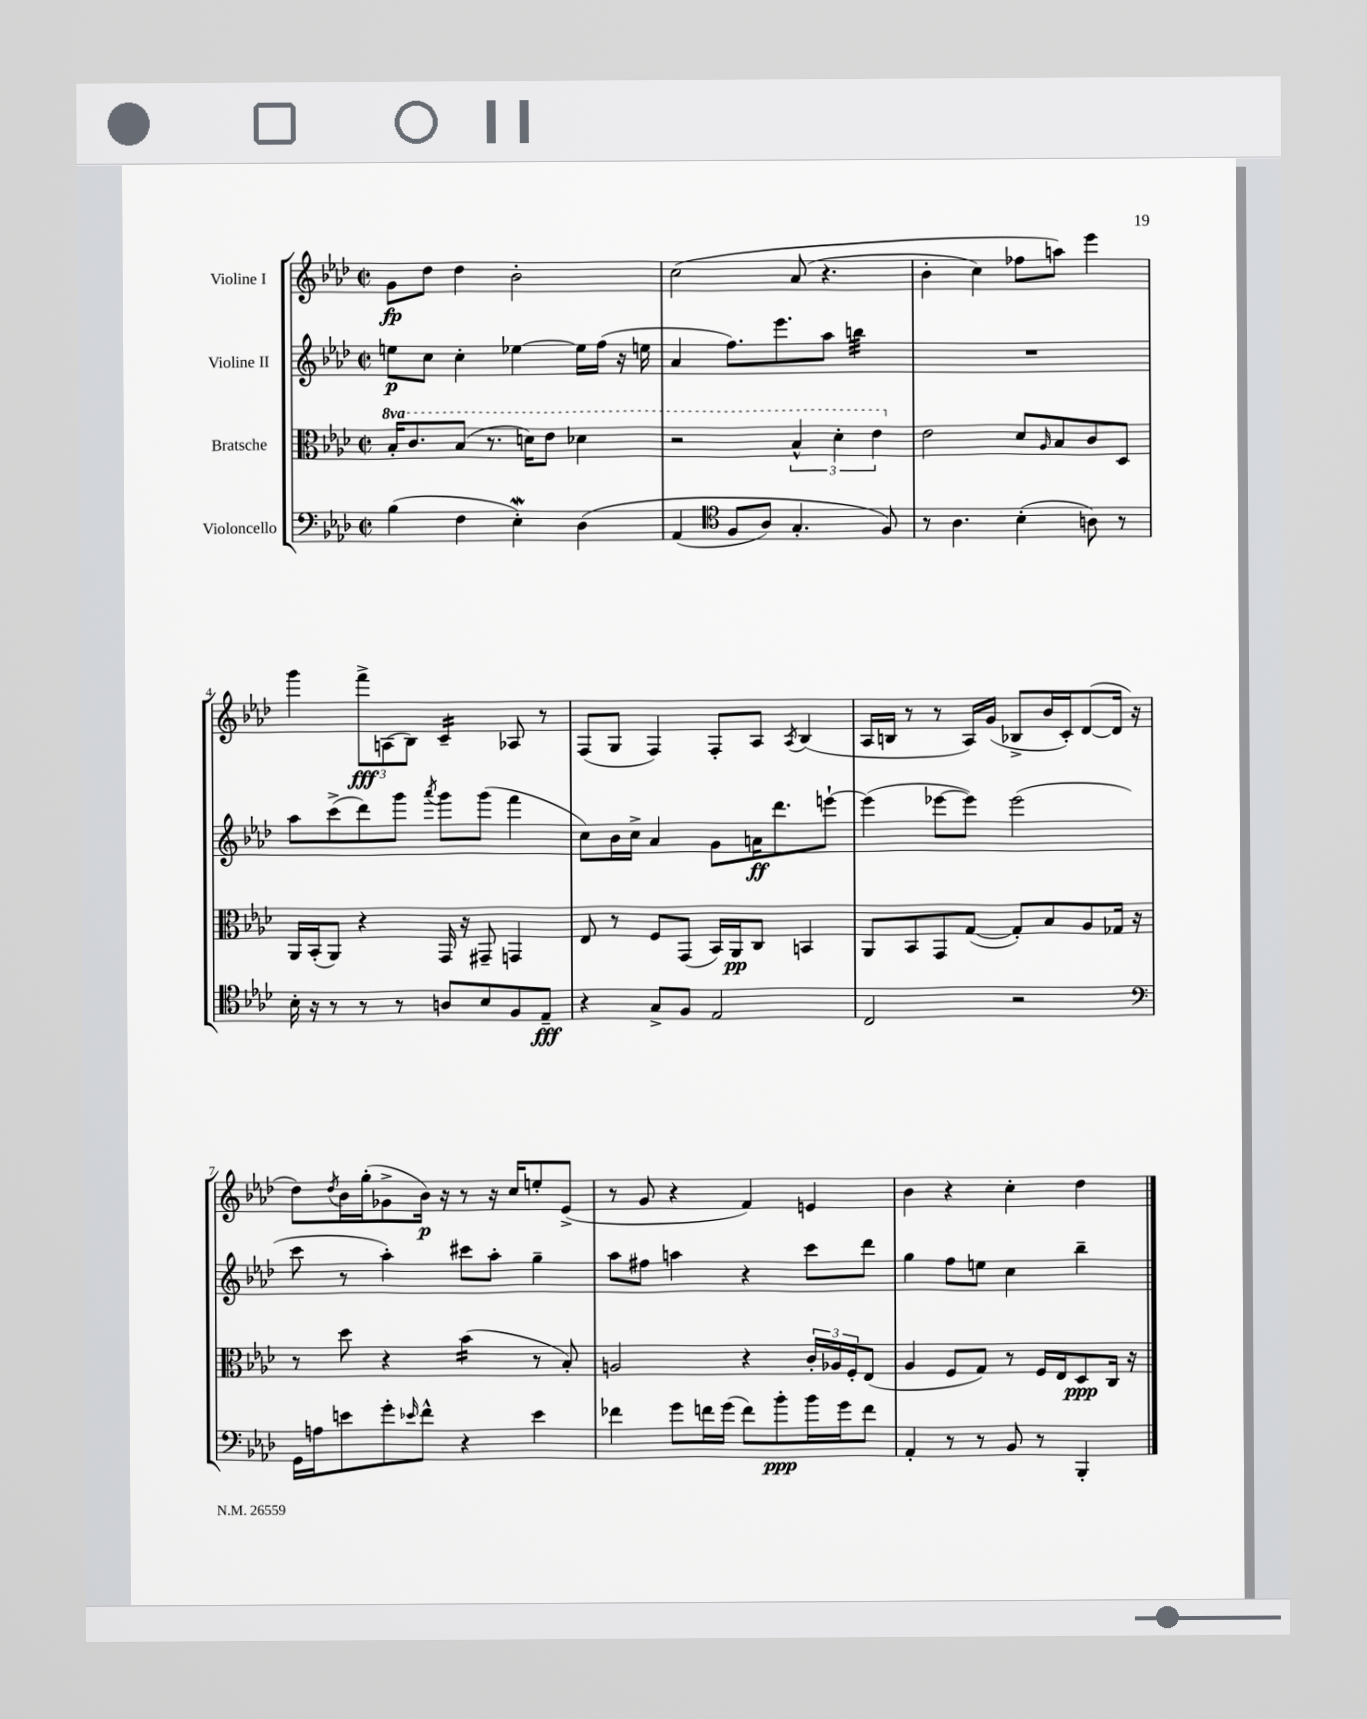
<<
\new StaffGroup <<
\new Staff = "s0" \with { instrumentName = "Violine I" } {
    \clef treble \key aes \major \defaultTimeSignature \time 2/2
    g'8\fp des''8 des''4 bes'2-. |
    c''2\( aes'8( r4. |
    bes'4-. c''4) fes''8 a''8\) ees'''4 |
    g'''4 \tuplet 3/2 { f'''8->\fff a8( bes8) } c'4:16-- aes8 r8 |
    f8( g8 f4) f8-. aes8 \acciaccatura { aes8 } bes4( |
    aes16 b16 r8 r8 aes16) g'16( bes8-> bes'16 c'16-.) des'8~( des'16 r16 |
    des''8) \acciaccatura { des''8 } bes'16 g''16-.( ges'8-> bes'16\p) r16 r8 r16 c''16 e''8-. ees'8->( |
    r8 g'8 r4 f'4) e'4 |
    bes'4 r4 c''4-. des''4 \bar "|." |
}
\new Staff = "s1" \with { instrumentName = "Violine II" } {
    \clef treble \key aes \major \defaultTimeSignature \time 2/2
    e''8\p c''8 c''4-. ees''4~ ees''16 f''16( r16 e''16 |
    aes'4 f''8.) ees'''8. aes''8 b''4:32 |
    R1 |
    aes''8 c'''8->( des'''8) g'''8 \acciaccatura { aes'''8 } g'''8 g'''8( f'''4 |
    c''8) bes'16 c''16-> aes'4 g'8 a'16\ff des'''8. e'''8~-! |
    e'''4( ees'''8~ ees'''8) ees'''2( |
    c'''8 r8 aes''4-.) cis'''8 aes''8-. g''4-- |
    aes''8 fis''8 a''4 r4 c'''8 des'''8 |
    g''4 f''8 e''8 c''4 bes''4-- \bar "|." |
}
\new Staff = "s2" \with { instrumentName = "Bratsche" } {
    \clef alto \key aes \major \defaultTimeSignature \time 2/2 \set Staff.ottavationMarkups = #ottavation-simple-ordinals
    \ottava #1 bes'16-. c''8. bes'8( r8. d''16) ees''8 des''4 |
    r2 \tuplet 3/2 { bes'4-^ des''4-. ees''4 \ottava #0 } |
    ees'2 des'8 \grace { aes16 } bes8 c'8 des8 |
    aes,16 bes,16-.( aes,8) r4 g,16 r16 gis,8-- g,4 |
    ees8 r8 f8 g,8( bes,16) aes,16\pp c8 b,4 |
    aes,8 bes,8 g,8 g8~( g8-.) bes8 aes8 ges16 r16 |
    r8 des''8 r4 bes'4:16( r8 bes8-.) |
    a2 r4 \tuplet 3/2 { c'16-. aes16 f16-. } ees8( |
    aes4 f8 g8) r8 f16 ees16 des8\ppp c16 r16 \bar "|." |
}
\new Staff = "s3" \with { instrumentName = "Violoncello" } {
    \clef bass \key aes \major \defaultTimeSignature \time 2/2
    bes4( f4 ees4-.\mordent) des4\( |
    aes,4( \clef tenor f8 aes8) g4.-. f8\) |
    r8 aes4. bes4-.( a8) r8 |
    bes16-. r16 r8 r8 r8 a8 bes8 f8 ees8--\fff |
    r4 g8-> f8 ees2 |
    c2 r2 |
    \clef bass g,16 a16 e'8 g'8-. \grace { ees'16 } f'8-^ r4 ees'4 |
    fes'4 g'8 f'16 g'16( f'8) bes'8-.\ppp bes'16 g'16 f'8 |
    aes,4-. r8 r8 bes,8 r8 bes,,4-. \bar "|." |
}
>>
>>
